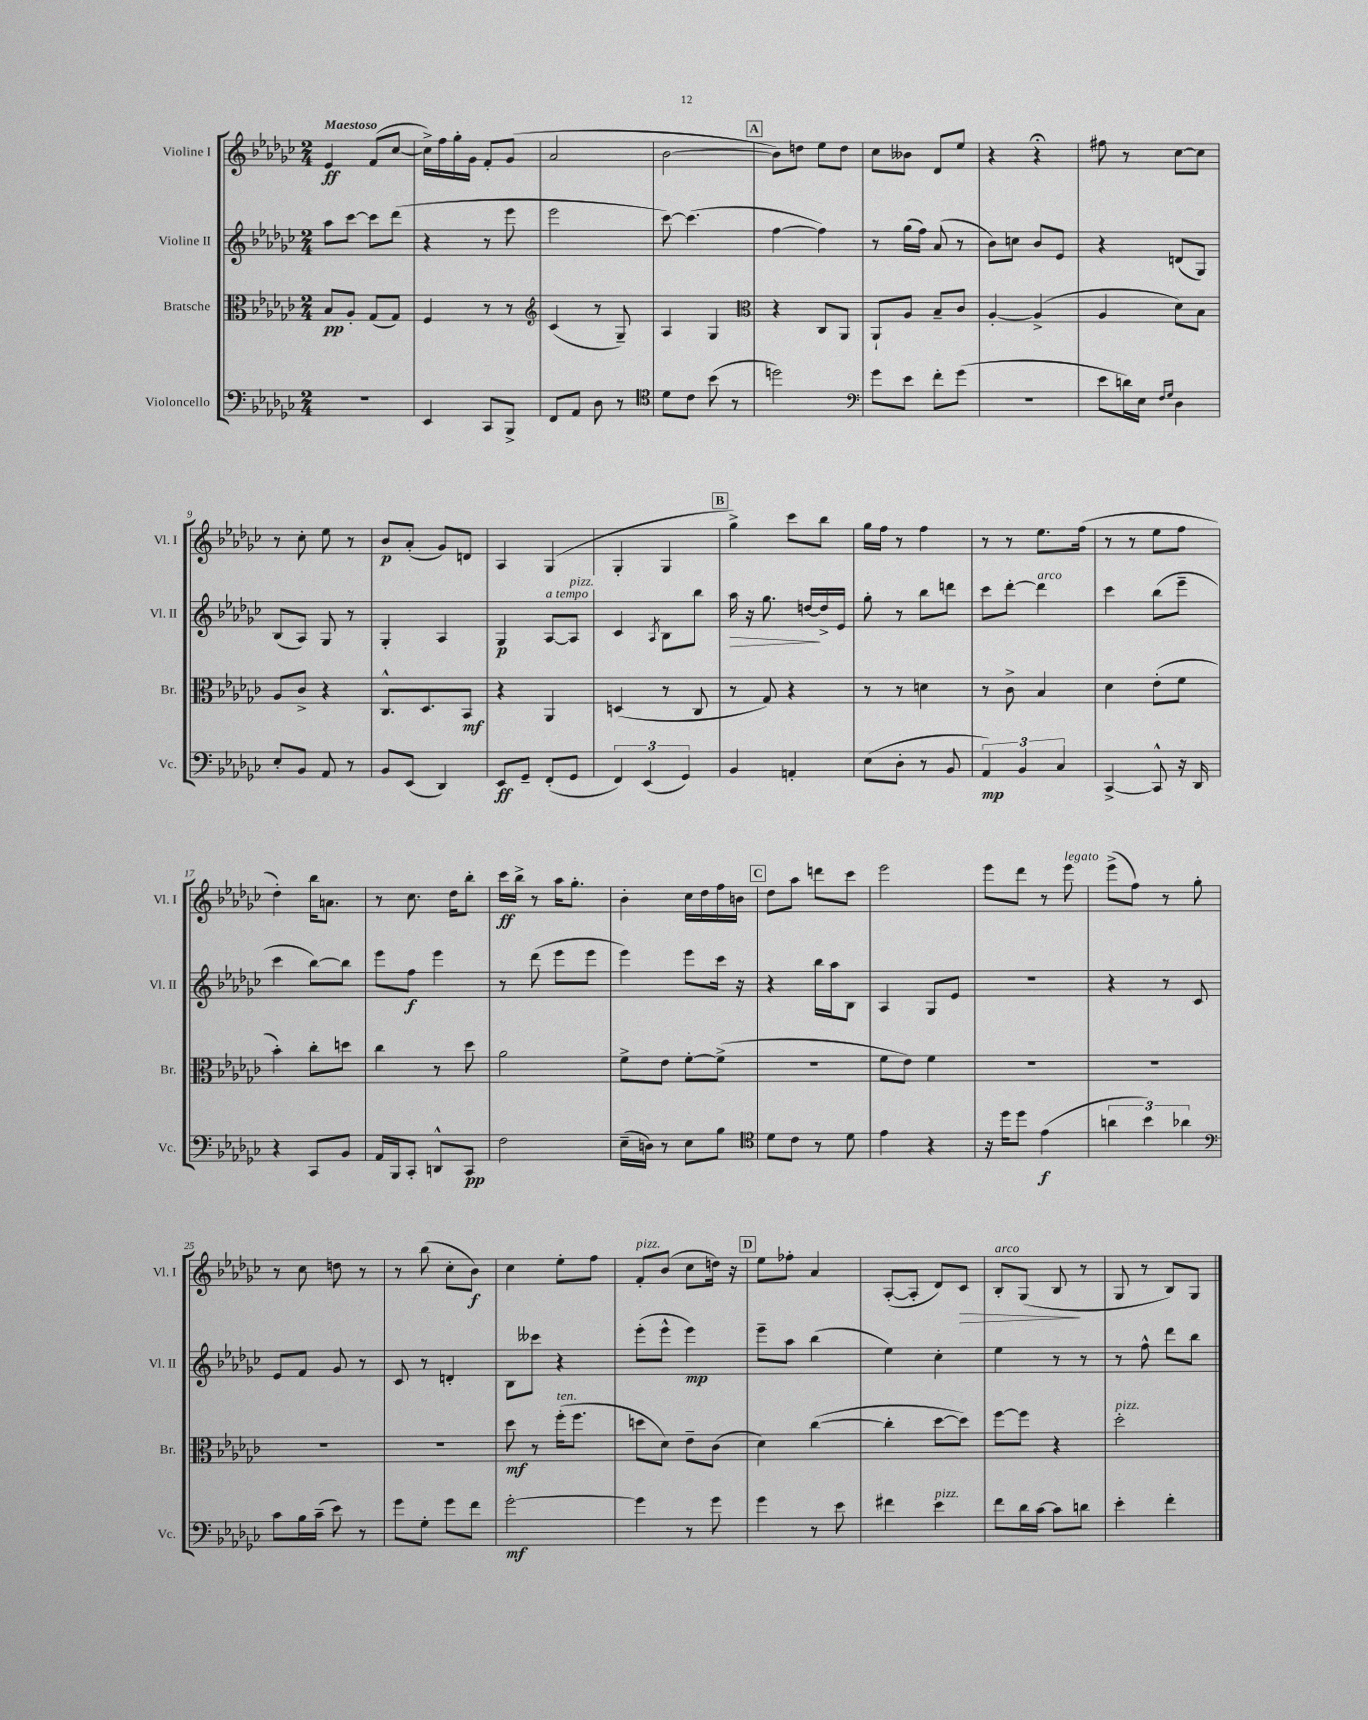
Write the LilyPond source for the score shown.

<<
\new StaffGroup <<
\new Staff = "s0" \with { instrumentName = "Violine I" shortInstrumentName = "Vl. I" } {
    \clef treble \key ges \major \numericTimeSignature \time 2/4 \tempo "Maestoso"
    ees'4\ff f'8( ces''8~ |
    ces''16->) f''16 ges''16-. ges'16 f'8-. ges'8( |
    aes'2 |
    bes'2~ |
    \mark \markup { \box "A" } bes'8) d''8 ees''8 d''8 |
    ces''8 beses'8 des'8 ees''8 |
    r4 r4\fermata |
    fis''8 r8 ces''8~ ces''8 |
    r8 ces''8-. ees''8 r8 |
    bes'8\p aes'8-.( ges'8) d'8 |
    aes4 ges4( |
    ges4-. ges4 |
    \mark \markup { \box "B" } ges''4->) ces'''8 bes''8 |
    ges''16 f''16 r8 f''4 |
    r8 r8 ees''8. f''16( |
    r8 r8 ees''8 f''8 |
    des''4-.) bes''16 a'8. |
    r8 ces''8. des''16 bes''8-. |
    ces'''16\ff bes''16-> r8 aes''16 ges''8.-. |
    bes'4-. ces''16 des''16 f''16 b'16 |
    \mark \markup { \box "C" } des''8 aes''8 d'''8 ces'''8 |
    ees'''2 |
    ees'''8 des'''8 r8 ees'''8^\markup { \italic "legato" } |
    ees'''8->( f''8) r8 ges''8-. |
    r8 ces''8 d''8 r8 |
    r8 bes''8( ces''8-. bes'8\f) |
    ces''4 ees''8-. f''8 |
    f'8-.^\markup { \italic "pizz." } bes'8( ces''8 d''16) r16 |
    \mark \markup { \box "D" } ees''8 fes''8-. aes'4 |
    aes8~-.( aes8-. des'8) ces'8\> |
    bes8-.^\markup { \italic "arco" } ges8( bes8\! r8 |
    ges8 r8 bes8) ges8 \bar "|." |
}
\new Staff = "s1" \with { instrumentName = "Violine II" shortInstrumentName = "Vl. II" } {
    \clef treble \key ges \major \numericTimeSignature \time 2/4
    aes''8 ces'''8~ ces'''8 des'''8( |
    r4 r8 ees'''8 |
    ees'''2 |
    ces'''8~) ces'''4.( |
    \mark \markup { \box "A" } f''4~ f''4) |
    r8 ges''16( f''16) aes'8( r8 |
    bes'8) c''8 bes'8 ees'8 |
    r4 d'8( ges8) |
    bes8( aes8) ges8 r8 |
    ges4-. aes4 |
    ges4\p aes8~^\markup { \italic "a tempo" } aes8^\markup { \italic "pizz." } |
    ces'4 \acciaccatura { aes8 } bes8 bes''8 |
    \mark \markup { \box "B" } aes''16\> r16 ges''8. d''16~\! d''16-> ees'16 |
    ges''8-. r8 bes''8 d'''8 |
    ces'''8 des'''8~-. des'''4^\markup { \italic "arco" } |
    ces'''4 bes''8( ees'''8-- |
    ces'''4 bes''8~) bes''8 |
    ees'''8 f''8\f ees'''4 |
    r8 des'''8( ees'''8 ees'''8 |
    ees'''4) ees'''8 ces'''16 r16 |
    \mark \markup { \box "C" } r4 bes''16 aes''16 bes8 |
    aes4 ges8 ees'8 |
    r2 |
    r4 r8 ces'8 |
    ees'8 f'8 ges'8 r8 |
    ces'8 r8 d'4-. |
    bes8 ceses'''8 r4 |
    ees'''8-.( ees'''8-^ ees'''4\mp) |
    \mark \markup { \box "D" } ees'''8-- aes''8 bes''4( |
    ees''4) ces''4-. |
    ees''4 r8 r8 |
    r8 f''8-^ des'''8 bes''8 \bar "|." |
}
\new Staff = "s2" \with { instrumentName = "Bratsche" shortInstrumentName = "Br." } {
    \clef alto \key ges \major \numericTimeSignature \time 2/4
    bes8\pp aes8-. ges8( ges8) |
    f4 r8 r8 |
    \clef treble ces'4( r8 ges8--) |
    aes4 ges4 |
    \mark \markup { \box "A" } \clef alto r4 ces8 aes,8 |
    aes,8-! aes8 bes8-- ces'8 |
    aes4~-. aes4->( |
    aes4 des'8) bes8 |
    aes8 ces'8-> r4 |
    ces8.-^ des8. bes,8\mf |
    r4 aes,4 |
    d4( r8 ces8 |
    \mark \markup { \box "B" } r8 ges8) r4 |
    r8 r8 d'4 |
    r8 ces'8-> bes4 |
    des'4 ees'8-.( f'8 |
    bes'4-.) ces''8-. d''8 |
    ces''4 r8 des''8 |
    aes'2 |
    f'8-> ees'8 f'8~-. f'8->( |
    \mark \markup { \box "C" } r2 |
    f'8 ees'8) f'4 |
    R2 |
    R2 |
    R2 |
    R2 |
    des''8\mf r8 f''16-.^\markup { \italic "ten." }( f''8. |
    d''8 des'8) ees'8-- ces'8( |
    \mark \markup { \box "D" } des'4) ces''4~( |
    ces''4-. des''8~ des''8) |
    f''8~ f''8 r4 |
    des''2-.^\markup { \italic "pizz." } \bar "|." |
}
\new Staff = "s3" \with { instrumentName = "Violoncello" shortInstrumentName = "Vc." } {
    \clef bass \key ges \major \numericTimeSignature \time 2/4
    r2 |
    ees,4 ces,8 bes,,8-> |
    f,8 aes,8 des8 r8 |
    \clef tenor des'8 ces'8 bes'8( r8 |
    \mark \markup { \box "A" } d''2) |
    \clef bass ges'8 ees'8 f'8-. ges'8( |
    R2 |
    ees'8 d'16) ees16 \grace { f16 ges16 } des4 |
    ees8-. bes,8 aes,8 r8 |
    bes,8 ees,8( des,4) |
    ees,8\ff ges,8-- f,8-.( ges,8 |
    \tuplet 3/2 { f,4) ees,4( ges,4) } |
    \mark \markup { \box "B" } bes,4 a,4-. |
    ees8( des8-. r8 bes,8 |
    \tuplet 3/2 { aes,4\mp) bes,4 ces4 } |
    ces,4~-> ces,8-^ r16 des,16 |
    r4 ces,8 bes,8 |
    aes,16 bes,,16 ces,8-. d,8-^ ces,8\pp |
    f2 |
    ees16--( d16) r8 ees8 bes8 |
    \mark \markup { \box "C" } \clef tenor des'8 ces'8 r8 des'8 |
    ees'4 r4 |
    r16 des''16 des''8 ees'4\f( |
    \tuplet 3/2 { a'4 bes'4) aes'4 } |
    \clef bass ces'8 bes16 ces'16--( ees'8) r8 |
    ges'8 ges8-. ges'8 f'8 |
    ges'2~-.\mf |
    ges'4 r8 ges'8 |
    \mark \markup { \box "D" } ges'4 r8 ees'8 |
    fis'4 ees'4^\markup { \italic "pizz." } |
    f'8 des'16 ces'16~ ces'8 d'8 |
    ees'4-. f'4-. \bar "|." |
}
>>
>>
